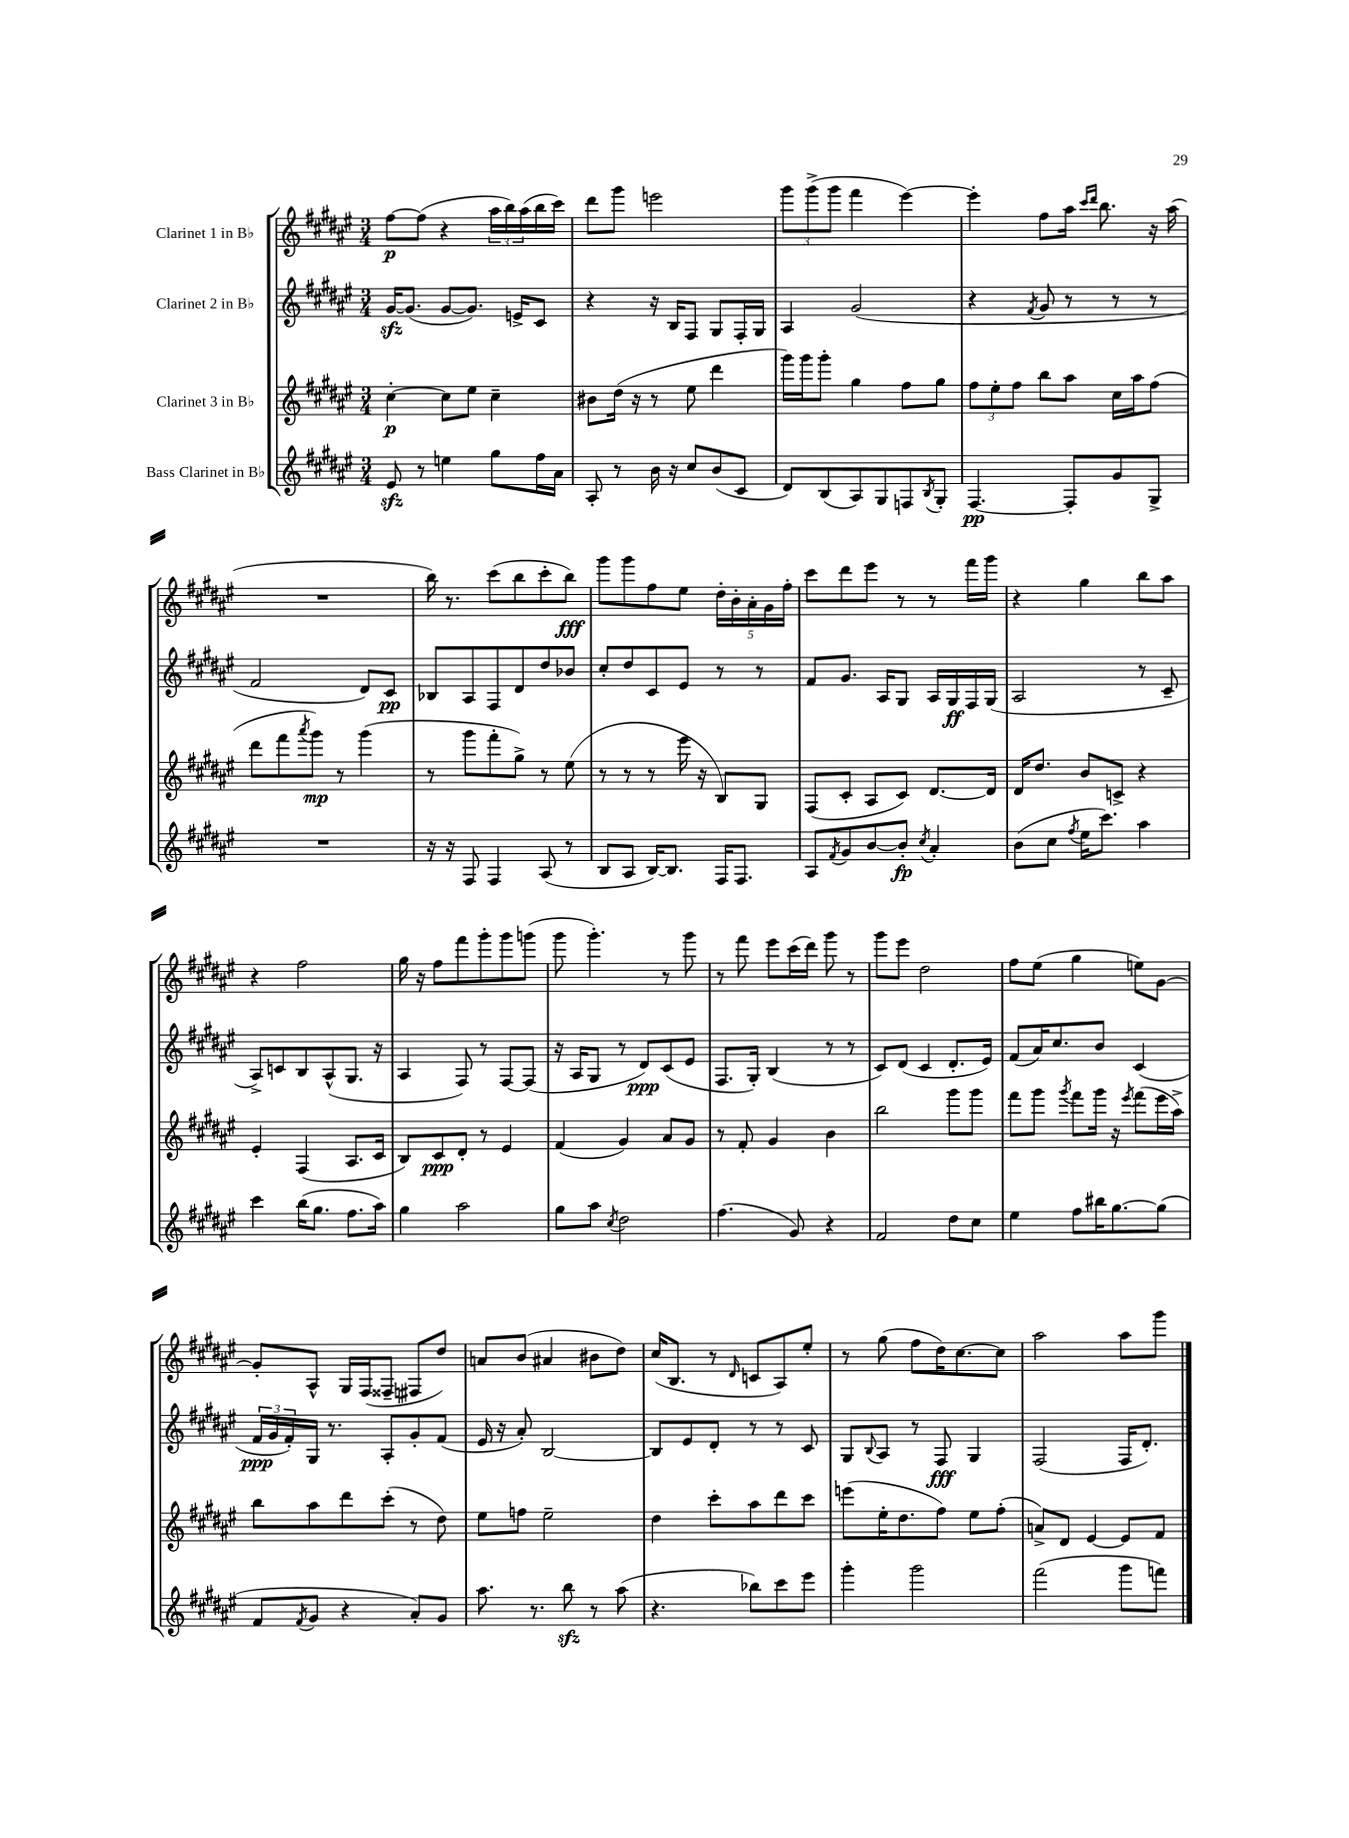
<<
\new StaffGroup <<
\new Staff = "s0" \with { instrumentName = "Clarinet 1 in Bb" } {
    \clef treble \key fis \major \numericTimeSignature \time 3/4
    fis''8~\p fis''8( r4 \tuplet 3/2 { ais''16 b''16) ais''16( } b''16 cis'''16) |
    dis'''8 gis'''8 e'''2 |
    \tuplet 3/2 { gis'''8 gis'''8->( gis'''8 } fis'''4 eis'''4~) |
    eis'''4-. fis''8 ais''16 \grace { cis'''16 dis'''16 } b''8. r16 ais''16( |
    R2. |
    b''16) r8. cis'''8( b''8 cis'''8-. b''8\fff) |
    gis'''8 gis'''8 fis''8 eis''8 \tuplet 5/4 { dis''16-. b'16-. ais'16-. gis'16 fis''16-. } |
    cis'''8 dis'''8 eis'''8 r8 r8 fis'''16 gis'''16 |
    r4 gis''4 b''8 ais''8 |
    r4 fis''2 |
    gis''16 r16 fis''8 fis'''8 gis'''8-. gis'''8 g'''8( |
    gis'''8 gis'''4.-.) r8 gis'''8 |
    r8 fis'''8 eis'''8 cis'''16( dis'''16) gis'''8 r8 |
    gis'''8 eis'''8 dis''2 |
    fis''8 eis''8( gis''4 e''8) gis'8~ |
    gis'8-. ais8-^ gis16 fis16( fisis8-- fis8 dis''8) |
    a'8 b'8( ais'4 bis'8 dis''8) |
    cis''16( b8. r8 \grace { dis'16 } c'8 ais8) eis''8-. |
    r8 gis''8( fis''8 dis''16) cis''8.~ cis''8 |
    ais''2 ais''8 gis'''8 \bar "|." |
}
\new Staff = "s1" \with { instrumentName = "Clarinet 2 in Bb" } {
    \clef treble \key fis \major \numericTimeSignature \time 3/4
    gis'16~\sfz gis'8.( gis'8~ gis'8.) e'16-> cis'8 |
    r4 r16 b16 fis8 gis8 fis16-. gis16 |
    ais4 gis'2( |
    r4 \acciaccatura { fis'8 } gis'8 r8 r8 r8 |
    fis'2 dis'8) cis'8\pp |
    bes8 ais8 fis8 dis'8 dis''8 bes'8 |
    cis''8-. dis''8 cis'8 eis'8 r8 r8 |
    fis'8 gis'8. ais16 gis8 ais16 gis16\ff fis16 gis16( |
    ais2 r8 cis'8-- |
    ais8->) c'8 b8 ais8-^( gis8. r16 |
    ais4 fis8) r8 fis8~ fis8( |
    r16 ais16 gis8 r8 dis'8\ppp) cis'8( eis'8 |
    fis8. gis16-.) b4( r8 r8 |
    cis'8) dis'8( cis'4 dis'8.-. eis'16) |
    fis'8( ais'16) cis''8. b'8 cis'4( |
    \tuplet 3/2 { fis'16\ppp gis'16 fis'16-.) } gis16 r8. ais8-. gis'8-. fis'8( |
    eis'16 r16 ais'8-.) b2~ |
    b8 eis'8 dis'8-. r8 r8 cis'8 |
    gis8 \appoggiatura { b8 } ais8 r8 fis8\fff gis4 |
    fis2( fis16 dis'8.-.) \bar "|." |
}
\new Staff = "s2" \with { instrumentName = "Clarinet 3 in Bb" } {
    \clef treble \key fis \major \numericTimeSignature \time 3/4
    cis''4~-.\p cis''8 eis''8 cis''4-- |
    bis'8 dis''16( r16 r8 eis''8 dis'''4 |
    gis'''16) gis'''16 gis'''8-. gis''4 fis''8 gis''8 |
    \tuplet 3/2 { fis''8 eis''8-. fis''8 } b''8 ais''8 cis''16 ais''16 fis''8( |
    dis'''8 fis'''8 \acciaccatura { ais'''8 } gis'''8\mp) r8 gis'''4( |
    r8 gis'''8 fis'''8-. gis''8->) r8 eis''8( |
    r8 r8 r8 eis'''16 r16 b8) gis8 |
    fis8( cis'8-. ais8 cis'8) dis'8.~ dis'16 |
    dis'16 dis''8. b'8 c'8-> r4 |
    eis'4-. fis4( ais8. cis'16 |
    b8) cis'8\ppp dis'8-. r8 eis'4 |
    fis'4( gis'4) ais'8 gis'8 |
    r8 fis'8-. gis'4 b'4 |
    b''2 gis'''8 gis'''8 |
    fis'''8 gis'''8 \acciaccatura { gis'''8 } fis'''8 gis'''16 r16 \acciaccatura { eis'''8 } fis'''8( eis'''16 ais''16->) |
    b''8 ais''8 dis'''8 cis'''8-.( r8 dis''8) |
    eis''8 f''8 eis''2-- |
    dis''4 cis'''8-. ais''8 dis'''8 cis'''8 |
    e'''8( eis''16-. dis''8. fis''8) eis''8 fis''8-.( |
    a'8->) dis'8 eis'4~ eis'8 fis'8 \bar "|." |
}
\new Staff = "s3" \with { instrumentName = "Bass Clarinet in Bb" } {
    \clef treble \key fis \major \numericTimeSignature \time 3/4
    eis'8\sfz r8 e''4 gis''8 fis''16 ais'16 |
    ais8-. r8 b'16 r16 cis''8 b'8( cis'8 |
    dis'8) b8( ais8) gis8 f8 \acciaccatura { b8 } gis8-. |
    fis4.~\pp fis8-. gis'8 gis8-> |
    R2. |
    r16 r16 fis8 fis4 ais8( r8 |
    b8 ais8 b16~) b8. fis16 fis8. |
    ais8 \acciaccatura { fis'8 } gis'8 b'8~ b'8-.\fp \acciaccatura { cis''8 } ais'4-. |
    b'8( cis''8 \acciaccatura { fis''8 } eis''16 cis'''8.) ais''4 |
    cis'''4 b''16( gis''8. fis''8. ais''16) |
    gis''4 ais''2 |
    gis''8 ais''8 \acciaccatura { cis''8 } dis''2 |
    fis''4.( gis'8) r4 |
    fis'2 dis''8 cis''8 |
    eis''4 fis''8 bis''16 gis''8.~ gis''8( |
    fis'8 \acciaccatura { fis'8 } gis'8 r4 ais'8-.) gis'8 |
    ais''8. r8. b''8\sfz r8 ais''8( |
    r4. bes''8) cis'''8 eis'''8 |
    gis'''4-. gis'''2 |
    fis'''2( gis'''8 f'''8) \bar "|." |
}
>>
>>
\layout { \context { \Score \remove "Bar_number_engraver" } }
